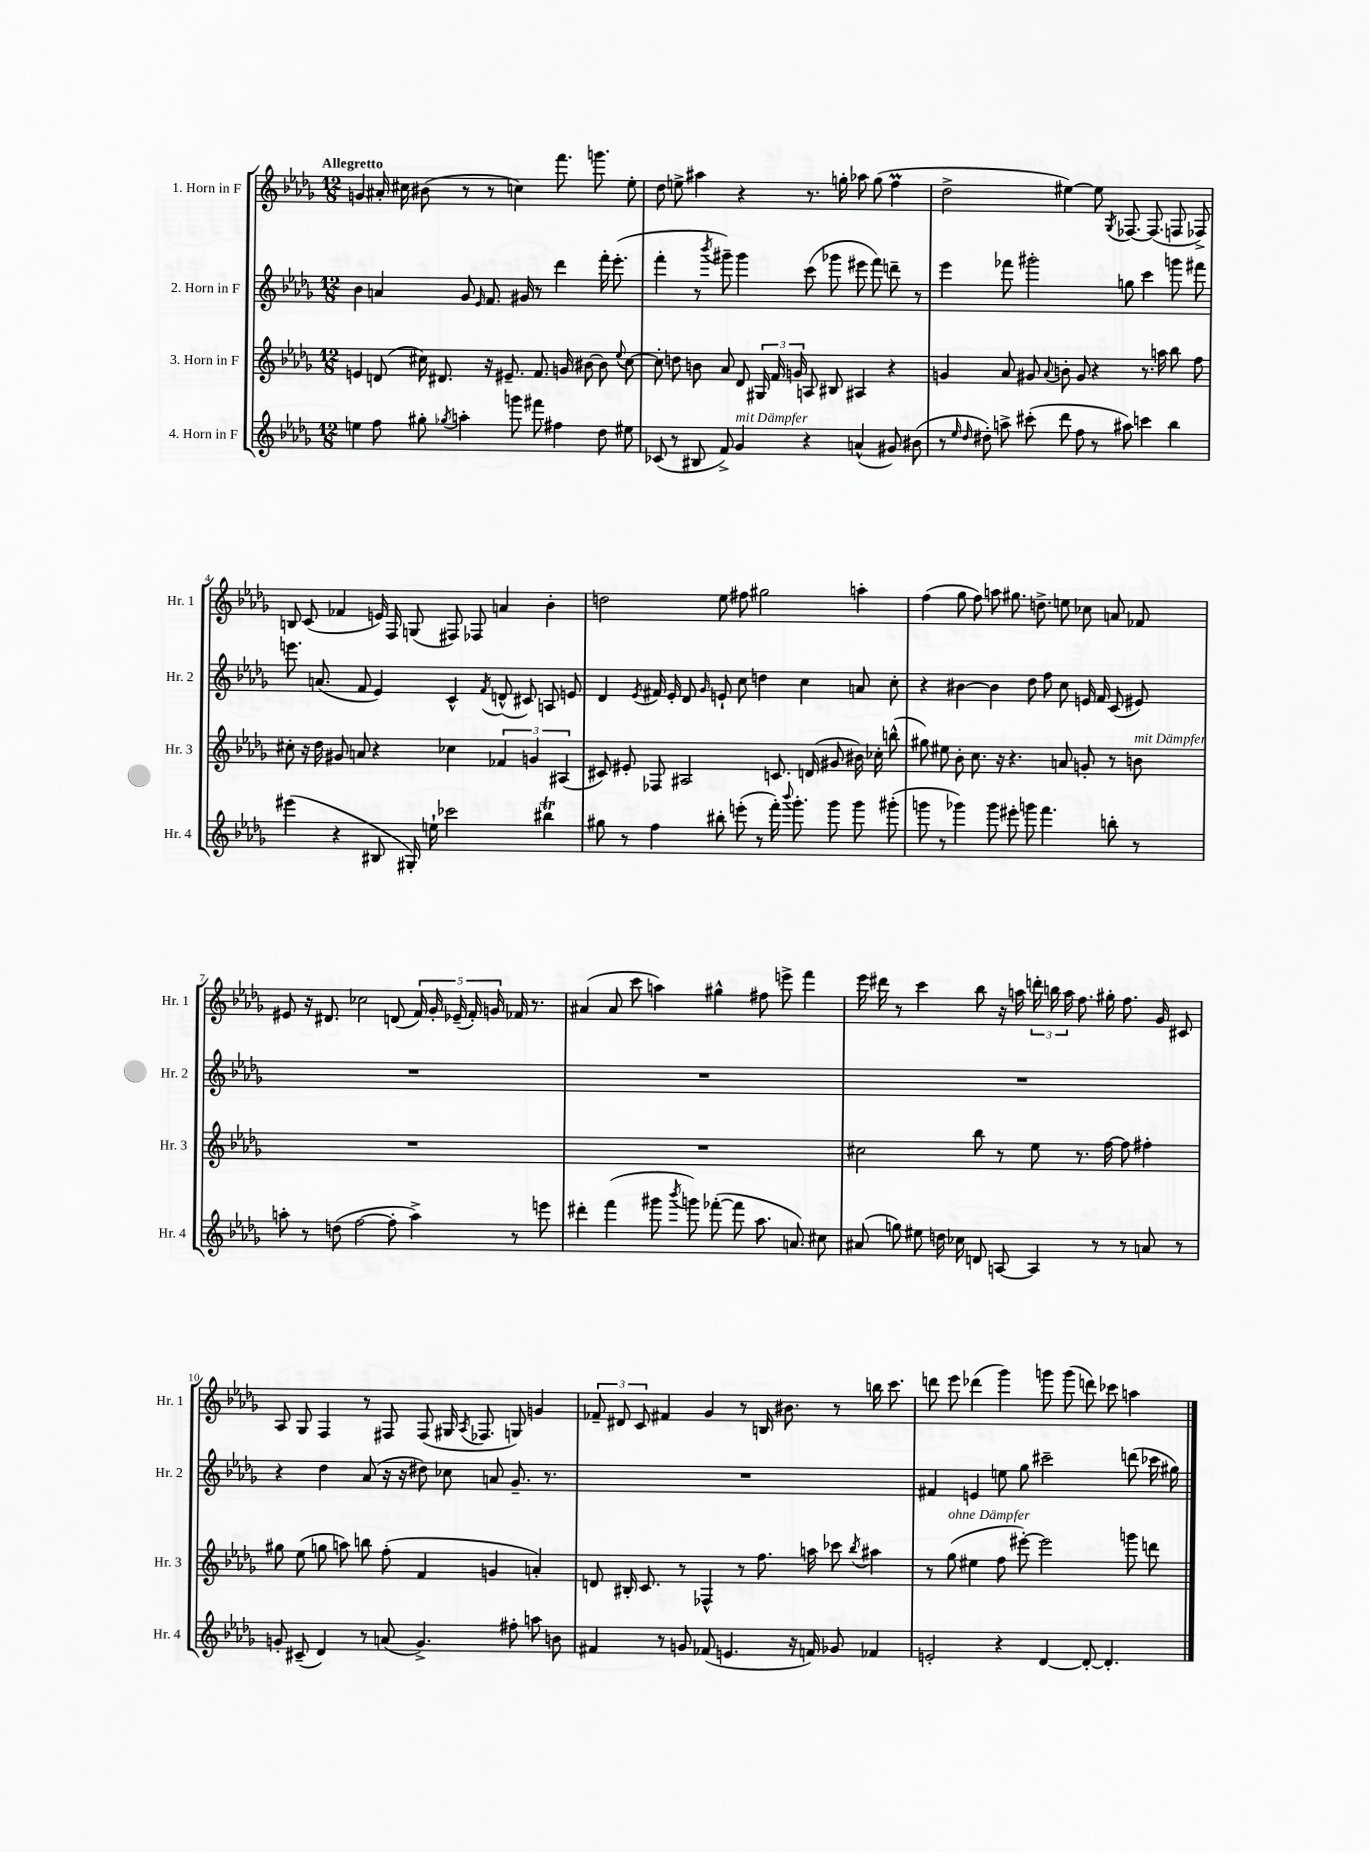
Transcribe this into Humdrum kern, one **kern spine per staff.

**kern	**kern	**kern	**kern
*part4	*part3	*part2	*part1
*staff4	*staff3	*staff2	*staff1
*I"4. Horn in F	*I"3. Horn in F	*I"2. Horn in F	*I"1. Horn in F
*I'Hr. 4	*I'Hr. 3	*I'Hr. 2	*I'Hr. 1
*clefG2	*clefG2	*clefG2	*clefG2
*k[b-e-a-d-g-]	*k[b-e-a-d-g-]	*k[b-e-a-d-g-]	*k[b-e-a-d-g-]
*M12/8	*M12/8	*M12/8	*M12/8
=1	=1	=1	=1
!	!	!	!LO:TX:a:B:t=Allegretto
4een\	4en/	4b-\	4gn/
8ff\	(8dn/	4an/	16a#X'/
.	.	.	16cc#X\
8gg#X'\	16cc#X\)	.	(8b#X\
.	8.d#X/	.	.
8qgg-X/	.	.	.
4aan'\	.	8g-/	8r
.	.	16qqe-/	.
.	16r	8.f/	8r
.	8.e#X~/	.	.
8gggn\	.	.	4ccn\)
.	.	16g#X/	.
8fff#X\	8.f/	8r	.
4ff#X\	.	4ddd-\	8.fff\
.	16gn/	.	.
.	[8b#X\	.	.
.	.	.	8.gggn\
8dd-\	8b#\]	16fff'\	.
.	.	(8.eee-'\	.
.	8qqee-/	.	.
8ee#X\	[8cc#\	.	8ee-'\
=2	=2	=2	=2
(8c-X/	8cc#'\]	4fff'\	8dd-\
8r	8ddn\	.	8een^\
8B#X/	8bn\	8r	4aa#X\
.	.	8qbbb-/	.
8f^/)	8a-/	8ggg#X~\)	.
!LO:TX:a:i:t=mit Dämpfer	!	!	!
4g-/	8d-/	4ggg#\	4r
.	24G#X/	.	.
.	24f/	.	.
.	24gn/	.	.
4r	8An/	(8ccc\	8.r
.	8B#X/	8ggg-X\	.
.	.	.	16ggn'\
(4an^^/	4A#X/	8eee#X\	8aa-X\
.	.	8fff\)	(8gg\
8g#X/)	4r	8dddn~\	4ffm\
(8b#X\	.	8r	.
=3	=3	=3	=3
8r	4gn/	4eee-\	2dd-^\
16qqee-/	.	.	.
16qqdd-/	.	.	.
8dd#X'\)	.	.	.
8aan^\	8a-/	8fff-X\	.
(8ccc#X'\	8g#X/	2ggg#X'\	.
.	8qqa-/	.	.
8ddd-\	8bn'\	.	[4ee#X\)
8ff\	8g#/	.	.
8r	4r	.	8ee#\]
.	.	.	8qG-/
8aa#X\)	.	8ggn\	[8.F-X/
4cccn\	8.r	4ccc\	.
.	.	.	(8.F-/]
.	16aan\	.	.
4bb-\	8bb-\	8gggn\	8Fn/
.	8ff\	8fff#X\	8F-X^/)
!!LO:LB:g=z
=4	=4	=4	=4
(4eee#X\	8cc#X'\	8.eeen\	8Bn/
.	16r	.	(8c/
.	16dd-\	(8.an/	.
4r	8g#X/	.	4f-X/
.	8an/	8f/	.
8B#X/	4r	4e-/)	16en/)
.	.	.	16F/
16G#X'/)	.	.	(8Gn/
16een`\	.	.	.
2ccc-X\	4cc-X\	4c^^/	8F#X/)
.	.	.	8F-X/
.	.	8qf/	.
.	6f-X/	(8dn^^/	4an/
.	.	8c#X/)	.
.	6gn/	.	.
4bb#Xt\	.	8An/	4b-'\
.	(6A#X/	.	.
.	.	8en/	.
=5	=5	=5	=5
8gg#X\	8c#X/)	4d-/	2ddn\
8r	8e#X'/	.	.
.	.	8qe-/	.
4ff\	8F-X/	16f#X/	.
.	.	16e-'/	.
.	2A#X/	8d-/	.
.	.	16qqg-/	.
8bb#X'\	.	8en`/	8ee-\
(8eeen'\	.	8cc\	8ff#X\
8r	.	4ddn\	2gg#X\
16fff'\)	8.cn/	.	.
8qqbbb-/	.	.	.
8.ggg-'\	.	.	.
.	.	4cc\	.
.	(16dn/	.	.
8ggg-\	8g#X/	.	.
8ggg-\	16b#X\)	8an/	4aan'\
.	16cc-X'\	.	.
(8ggg#X'\	(8bbn^^\	8cc'\	.
=6	=6	=6	=6
8gggn\	8gg#X\)	4r	(4ff\
8r	8ee#X\	.	.
4ggg-X\)	8b-'\	[4b#X\	8gg-\
.	8.cc\	.	8ff\)
8ggg-\	.	4b#\]	8aan\
.	16r	.	.
8eee#X'\	4.r	.	8.gg#X\
8gggn\	.	8dd-\	.
.	.	.	8.ddn^\
4.fff\	.	8ff\	.
.	8an/	8cc\	8een\
.	8gn'/	16en/	8cc-X\
.	.	16f/	.
8bbn'\	8r	(8c/	8an/
!	!LO:TX:a:i:t=mit Dämpfer	!	!
8r	8bn\	8e#X/)	8f-X/
!!LO:LB:g=z
=7	=7	=7	=7
8aan'\	1.r	1.r	8e#X/
8r	.	.	16r
.	.	.	8.d#X/
(8ddn\	.	.	.
[2ff\	.	.	2cc-X\
8ff'\]	.	.	(8dn/
4aa^\)	.	.	20f/)
.	.	.	20g-'/
.	.	.	(20e-X~/
.	.	.	20f'/)
.	.	.	20gn/
8r	.	.	16f-X/
.	.	.	8.r
8eeen\	.	.	.
=8	=8	=8	=8
4ddd#X'\	1.r	1.r	(4a#X/
(4fff\	.	.	8a#/
.	.	.	8ccc\
8ggg#X\	.	.	4aan\)
8qbbb-/	.	.	.
8gggn\)	.	.	.
([8fff-X'\	.	.	4gg#X^^\
8fff-\]	.	.	.
8.aa-\	.	.	8ff#X\
.	.	.	8eeen^\
8.an/)	.	.	.
.	.	.	4fff\
8cc#X\	.	.	.
=9	=9	=9	=9
(8a#X/	2cc#X\	1.r	16eee-\
.	.	.	16ddd#X\
8ggn\)	.	.	8r
8ee#X\	.	.	4ccc\
16ddn\	.	.	.
16cc-X\	.	.	.
8dn/	8bb-\	.	8bb-\
[8An/	8r	.	16r
.	.	.	16aan\
4A/]	8ee-\	.	24dddn'\
.	.	.	24bbn\
.	.	.	24aa\
.	8.r	.	8.ff\
8r	.	.	.
.	[16ff\	.	16gg#X'\
8r	8ff\]	.	8.ff\
8an/	4ff#X'\	.	.
.	.	.	16g-/
8r	.	.	8c#X/
!!LO:LB:g=z
=10	=10	=10	=10
8gn'/	8gg#X\	4r	8A-/
(8c#X~/	(8ee-\	.	8G-/
4d-/)	8ggn\	4dd-\	4F/
.	8aan\)	.	.
8r	8bbn\	(8a-/	8r
(8an/	(8ff'\	16r	8F#X/
.	.	16r	.
4.g^/)	4f/	8dd#X\)	(8F#/
.	.	8cc-X\	16G#X/
.	.	.	8qA-/
.	.	.	8.F-X/
.	4gn/	8an/	.
8ff#X'\	.	8.g-~/	8Gn/)
8aan\	4an'/)	.	4gn/
.	.	8.r	.
8bn\	.	.	.
=11	=11	=11	=11
4f#X/	8dn/	1.r	12f-X~/
.	.	.	12d#X/
.	16B#X'/	.	.
.	.	.	12c/
.	8.c/	.	.
8r	.	.	4f#X/
8gn/	8r	.	.
(8f-X/	4F-X^^/	.	4g-/
4.en/	.	.	.
.	8r	.	8r
.	8.ff\	.	16Bn/
.	.	.	8.b#X\
16r	.	.	.
16fn/)	16aan\	.	.
8g-X/	8ccc-X\	.	8r
.	8qbb-/	.	.
4f-X/	4aa#X\	.	16bbn\
.	.	.	8.ccc\
=12	=12	=12	=12
2en'/	8r	4f#X/	8dddn\
!	!LO:TX:a:i:t=ohne Dämpfer	!	!
.	(8gg-\	.	8eee-\
.	4ee#X\	4en/	(4ddd-X\
4r	8ff\	8een\	4ggg-\)
.	[8eee#X'\)	8gg-\	.
[4d-/	2eee#\]	2ccc#X~\	8gggn\
.	.	.	(8ggg\
8d-'/_	.	.	8dddn\)
4.d-'/]	.	.	8ccc-X\
.	8gggn\	(8dddn\	4aan\
.	8dddn\	16ccc-X\	.
.	.	16gg#X\)	.
==	==	==	==
*-	*-	*-	*-
